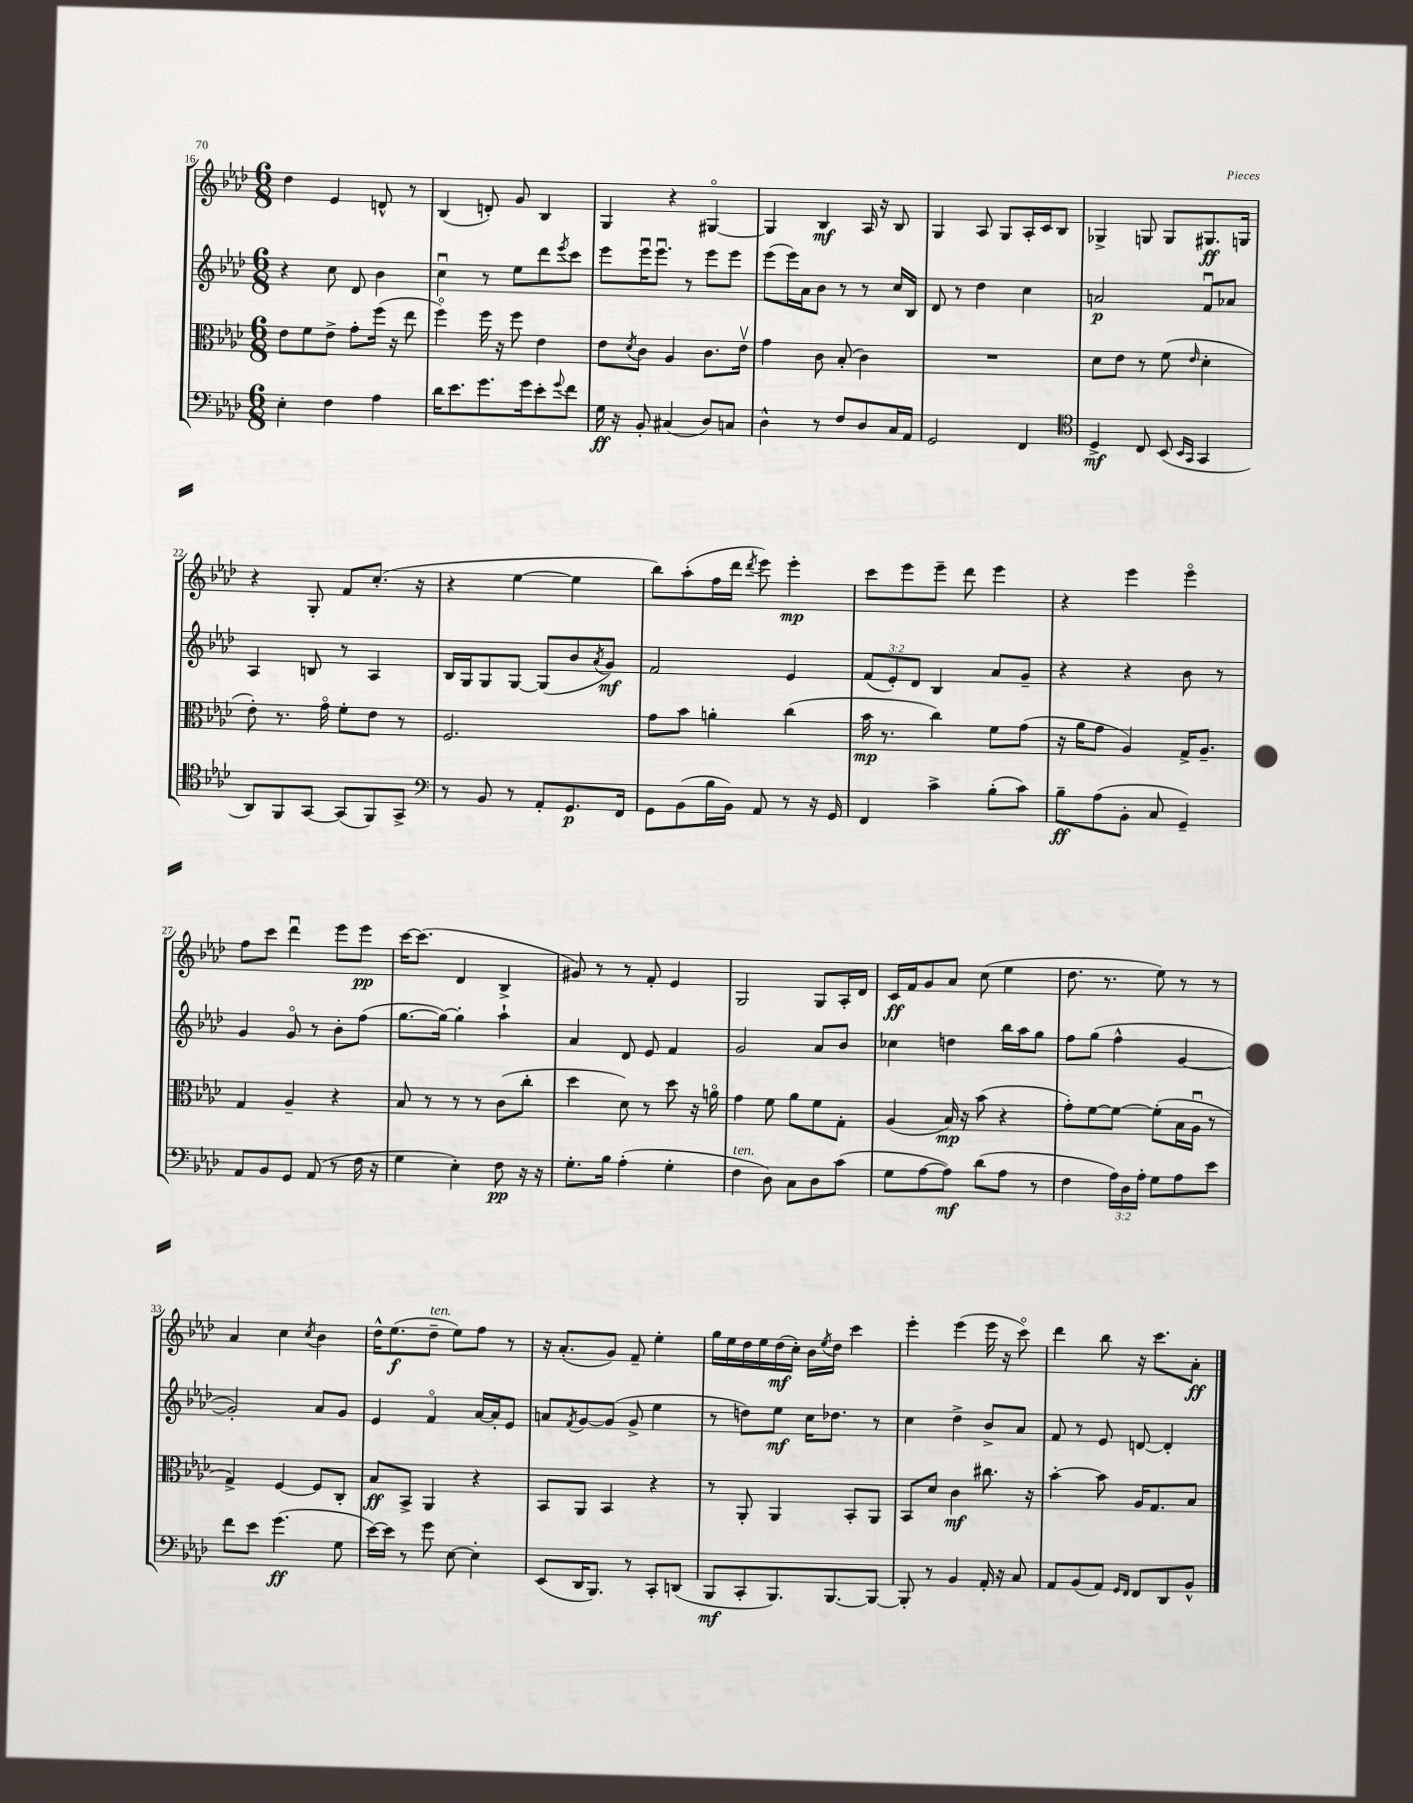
<<
\new StaffGroup <<
\new Staff = "s0" {
    \clef treble \key aes \major \numericTimeSignature \time 6/8
    des''4 ees'4 d'8-^ r8 |
    bes4( d'8-.) g'8 bes4 |
    g4 r4 gis4~\flageolet |
    gis4 bes4\mf aes16 r16 bes8 |
    g4 aes8 g8 aes16-. c'16 bes8 |
    ges4-> g8 g8 gis8.\ff g16 |
    r4 g8-. f'8 c''8.-.( r16 |
    r4 ees''4~ ees''4 |
    bes''8) aes''8-.( f''16 des'''16 \acciaccatura { des'''8 } ees'''8) ees'''4-.\mp |
    c'''8 ees'''8 ees'''8-- des'''8 ees'''4 |
    r4 ees'''4 ees'''4\flageolet |
    f''8 c'''8 des'''4\downbow ees'''8 ees'''8\pp |
    c'''16~ c'''8.( des'4 bes4-> |
    gis'8) r8 r8 f'8-. ees'4 |
    g2 g8 aes16-. des'16 |
    c'16\ff f'16 g'8 aes'8 c''8( ees''4 |
    des''8. r8. ees''8) r8 r8 |
    aes'4 c''4 \acciaccatura { c''8 } bes'4 |
    des''16-^ ees''8.\f( des''8--^\markup { \italic "ten." } ees''8) f''8 r8 |
    r16 aes'8.-.( g'8) f'8-- ees''4-. |
    g''16 ees''16 des''16 ees''16 des''16\mf( c''16-.) bes'16 \acciaccatura { ees''8 } des''16 c'''4 |
    ees'''4-. ees'''4( ees'''16 r16 c'''8\flageolet) |
    des'''4 bes''8 r16 c'''8. aes'8-.\ff \bar "|." |
}
\new Staff = "s1" {
    \clef treble \key aes \major \numericTimeSignature \time 6/8 \override Staff.TupletNumber.text = #tuplet-number::calc-fraction-text
    r4 c''8 des'8 bes'4 |
    c''4\downbow r8 ees''8 des'''8 \acciaccatura { ees'''8 } c'''8 |
    ees'''8 ees'''16\downbow ees'''8.\downbow r8 ees'''8 ees'''8 |
    ees'''8( ees'''16) aes'16 bes'8 r8 r8 c''16 bes16 |
    des'8 r8 des''4 c''4 |
    a'2\p f'8\downbow aes'8 |
    aes4 b8 r8 aes4 |
    bes16 g16 g8 g8~ g8( bes'8 \acciaccatura { aes'8 } g'8\mf) |
    f'2 ees'4 |
    \tuplet 3/2 { f'8( ees'8-.) des'8 } bes4 aes'8 g'8-- |
    r4 r4 bes'8 r8 |
    g'4 g'8\flageolet r8 bes'8-. f''8( |
    g''8.~ g''16~) g''4-. aes''4-! |
    aes'4 des'8 ees'8 f'4 |
    g'2 aes'8 bes'8 |
    ces''4 d''4 bes''16 aes''16 g''8 |
    f''8 g''8( f''4-^ g'4~ |
    g'2-.) aes'8 g'8 |
    ees'4 f'4\flageolet aes'16~ aes'16-. ees'8 |
    a'8 \acciaccatura { f'8 } g'8~ g'8( g'8-> ees''4 |
    r8 d''8) ees''8\mf c''16 des''8. r8 |
    c''4 des''4-> bes'8-> aes'8 |
    f'8 r8 ees'8 d'8~ d'4-. \bar "|." |
}
\new Staff = "s2" {
    \clef alto \key aes \major \numericTimeSignature \time 6/8
    ees'8 f'8 ees'8-> g'8-. f''16( r16 ees''8 |
    f''4\flageolet) f''16 r16 f''8 ees'4 |
    ees'8 \acciaccatura { des'8 } c'8 aes4 c'8. ees'16\upbow |
    g'4 c'8 bes8-.( c'4) |
    R2. |
    des'8 ees'8 r8 f'8( \grace { ees'16 } des'4-. |
    ees'8-.) r8. g'16\flageolet f'8-. ees'8 r8 |
    f2. |
    g'8 bes'8 a'4-. c''4( |
    bes'16\mp r8. c''4) f'8 g'8( |
    r16 aes'16 g'8 aes4) g16-> aes8.-- |
    g4 aes4-- r4 |
    bes8 r8 r8 r8 c'8( c''8-. |
    des''4 des'8) r8 des''8 r16 a'16\flageolet |
    g'4 f'8 aes'8 f'8 g8-. |
    aes4( bes16\mp) r16 bes'8( r4 |
    g'8-.) f'8~ f'8~ f'8-.( bes16 aes16\downbow r8 |
    g4->) f4~ f8 c8-. |
    bes8\ff bes,8-> aes,4 r4 |
    bes,8 aes,8 bes,4 r4 |
    r8 aes,8-. aes,4 bes,8-. aes,8 |
    bes,8 des'8 c'4\mf cis''8. r16 |
    bes'4~-. bes'8 aes16 g8. bes8 \bar "|." |
}
\new Staff = "s3" {
    \clef bass \key aes \major \numericTimeSignature \time 6/8 \override Staff.TupletNumber.text = #tuplet-number::calc-fraction-text
    ees4-. f4 aes4 |
    des'16 ees'8. g'8. g'16 ees'8-. \appoggiatura { g'8 } f'8 |
    g16\ff r16 bes,8-. cis4( des8) c8 |
    des4-^ r8 f8 des8 c16 aes,16 |
    g,2 f,4 |
    \clef tenor des4->\mf c8 bes,8( \grace { bes,16 g,16 } g,4 |
    aes,8) f,8 g,8~ g,8( f,8) g,8-> |
    \clef bass r8 bes,8 r8 aes,8-. g,8.\p f,16 |
    g,8 bes,8( bes16 bes,16) aes,8 r8 r16 g,16 |
    f,4 c'4-> bes8-.( c'8) |
    bes8--\ff aes8( bes,8-. c8 g,4--) |
    aes,8 bes,8 g,8 aes,8( r8 f16 r16 |
    g4 ees4-.) f8\pp r16 r16 |
    g8.-. bes16 aes4-.( g4-. |
    f4^\markup { \italic "ten." } des8) c8 des8 c'8( |
    g8 aes8~ aes8\mf) des'8( aes8 r8 |
    f4 \tuplet 3/2 { aes16) des16 aes16-. } g8 aes8 ees'8 |
    f'8 ees'8 g'4.\ff( g8 |
    ees'16~) ees'16 r8 g'8 ees8~ ees4-. |
    ees,8( des,16 bes,,8.) r8 c,8-. d,8( |
    bes,,8\mf c,8-. bes,,8.) bes,,8.~ bes,,8~ |
    bes,,8-. r8 bes,4 aes,16-. r16 c8 |
    aes,8 bes,8( aes,8) \grace { g,16 f,16 } f,8 des,8 bes,8-^ \bar "|." |
}
>>
>>
\layout { \context { \Score currentBarNumber = #16 } }
